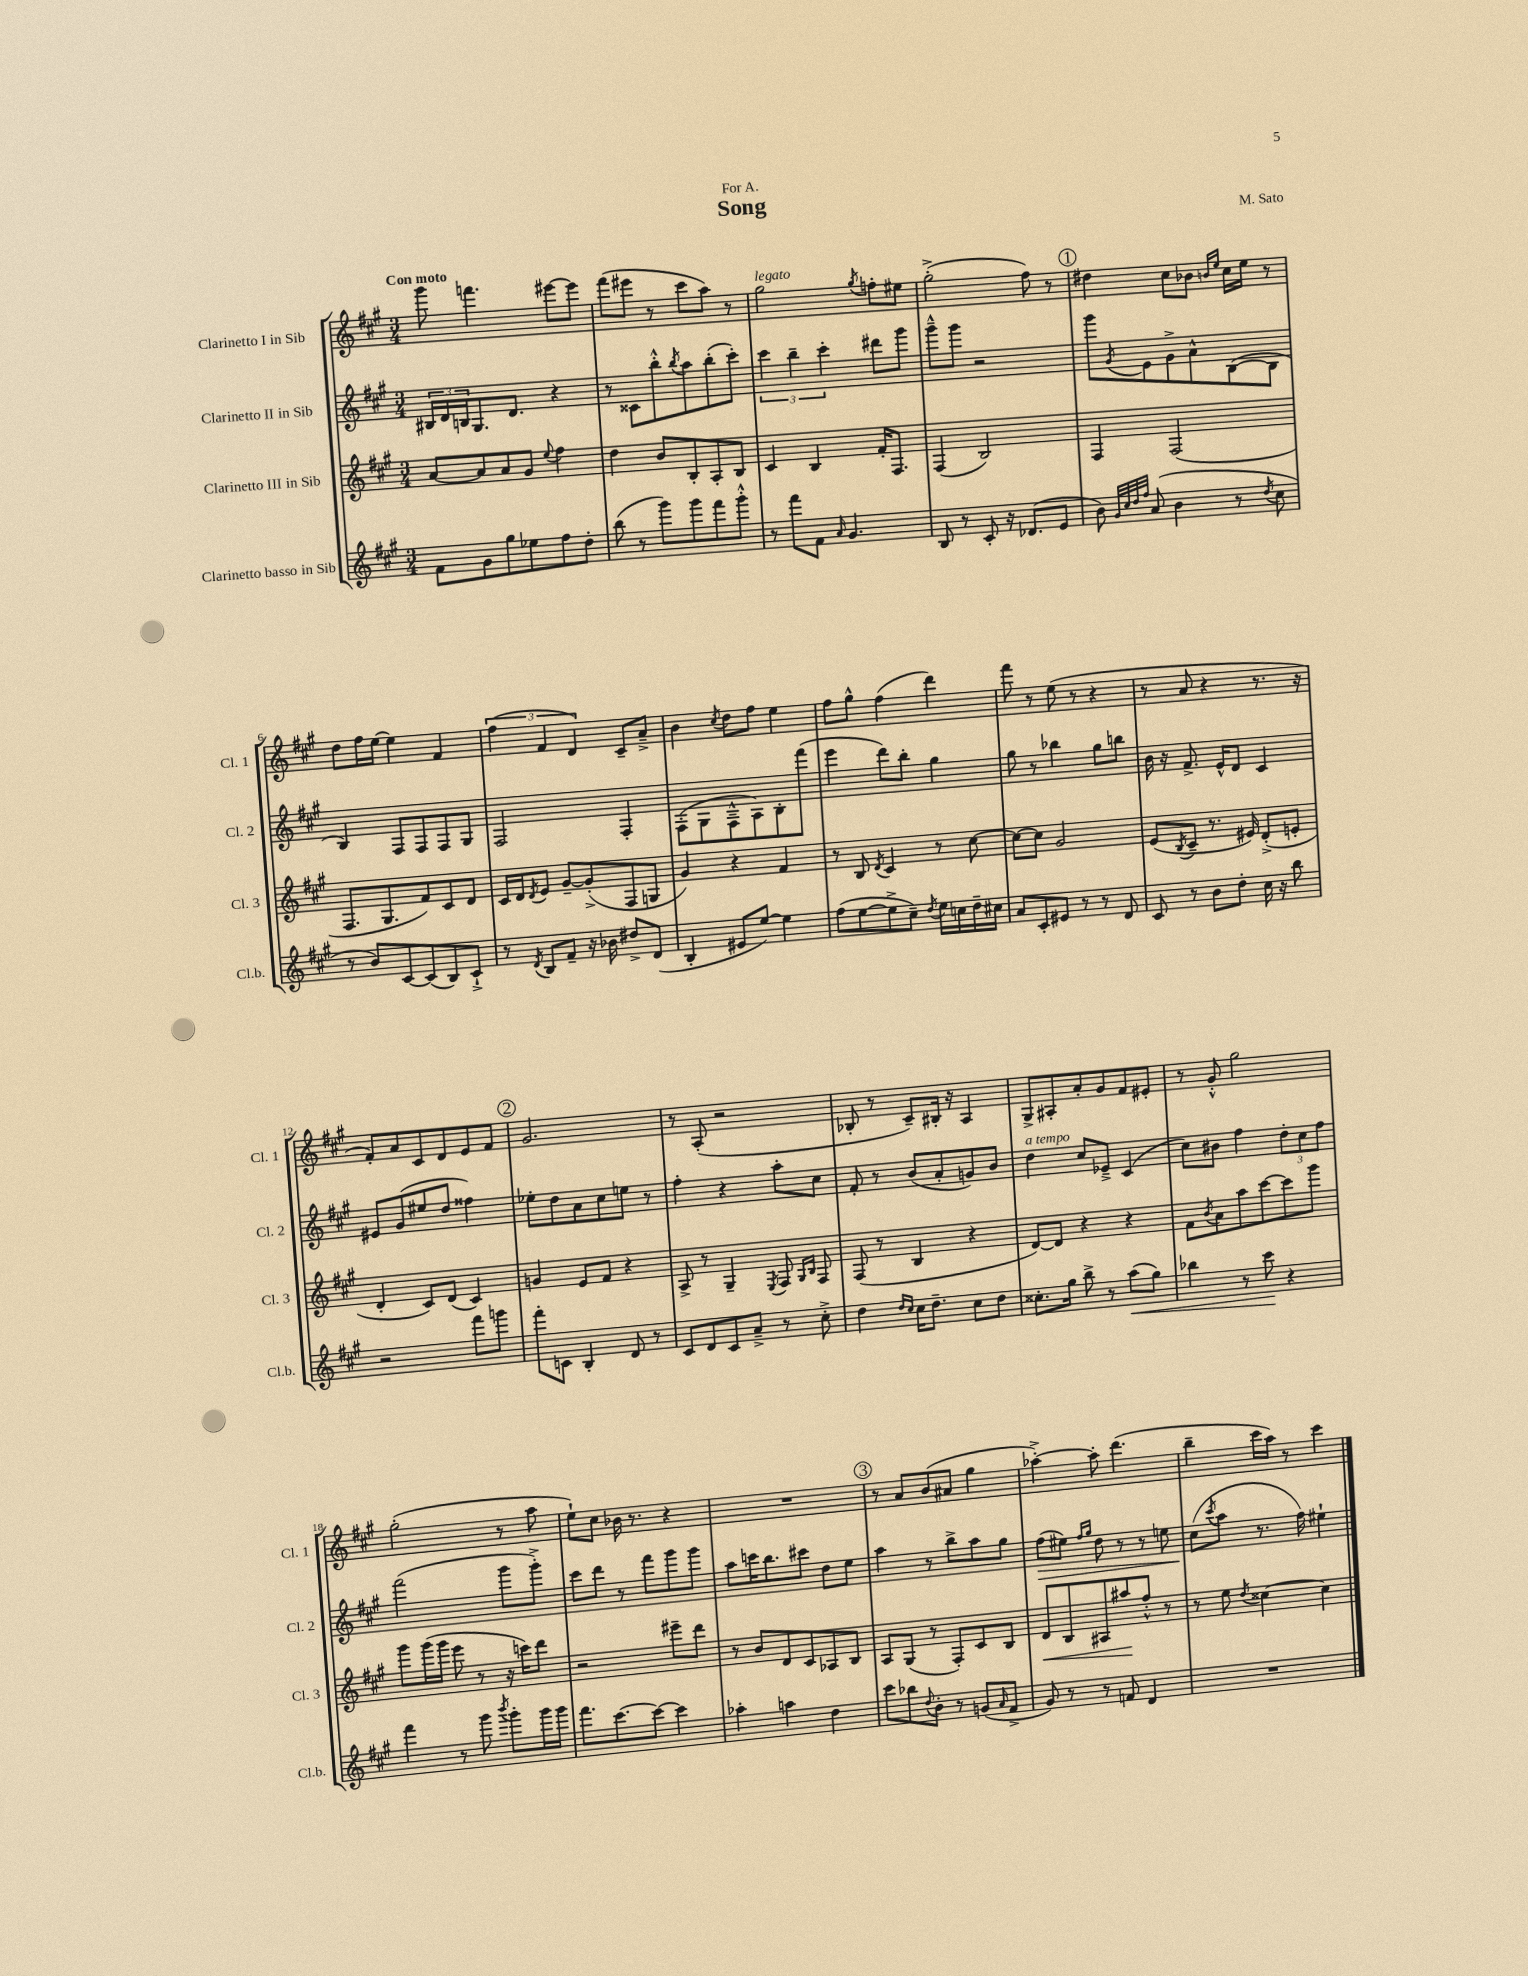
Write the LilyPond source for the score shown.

\header { title = "Song" composer = "M. Sato" dedication = "For A." }
<<
\new StaffGroup <<
\new Staff = "s0" \with { instrumentName = "Clarinetto I in Sib" shortInstrumentName = "Cl. 1" } {
    \clef treble \key a \major \numericTimeSignature \time 3/4 \tempo "Con moto"
    gis'''8 f'''4. eis'''8~ eis'''8 |
    fis'''8( eis'''8 r8 cis'''8 a''8) r8 |
    gis''2^\markup { \italic "legato" } \acciaccatura { gis''8 } f''8-. eis''8 |
    gis''2-.->( fis''8) r8 |
    \mark \markup { \circle "1" } dis''4 cis''8 bes'8 \grace { b'16 e''16 } cis''16 e''16 r8 |
    d''8 fis''16 e''16~ e''4 fis'4 |
    \tuplet 3/2 { fis''4( fis'4 d'4) } cis'8-- a'8---> |
    b'4 \acciaccatura { cis''8 } d''8 fis''8 e''4 |
    fis''8 gis''8-^ fis''4( d'''4) |
    fis'''8 r8 e''8( r8 r4 |
    r8 a'8 r4 r8. r16 |
    fis'8-.) a'8 cis'8 d'8 e'8 fis'8 |
    \mark \markup { \circle "2" } gis'2. |
    r8 a8-.( r2 |
    bes8-. r8 cis'8--) bis16-. r16 a4 |
    gis8-> ais8-. a'8-. gis'8 fis'8 eis'8-. |
    r8 gis'8-.-^ gis''2 |
    gis''2-.( r8 a''8 |
    e''8-!) cis''8 bes'16 r8. r4 |
    R2. |
    \mark \markup { \circle "3" } r8 a'8 b'8( ais'8 gis''4 |
    aes''4~-.->) aes''8-. d'''4.( |
    b''4-- cis'''16 a''16) r8 cis'''4 \bar "|." |
}
\new Staff = "s1" \with { instrumentName = "Clarinetto II in Sib" shortInstrumentName = "Cl. 2" } {
    \clef treble \key a \major \numericTimeSignature \time 3/4
    \tuplet 3/2 { bis16 d'16 b16 } gis8. d'8. r4 |
    r8 cisis'8 b''8-.-^ \acciaccatura { b''8 } a''8 b''8-.( cis'''8-.) |
    \tuplet 3/2 { cis'''4 b''4-- cis'''4-. } dis'''8 gis'''8 |
    gis'''8---^ gis'''8 r2 |
    \mark \markup { \circle "1" } gis'''8 \acciaccatura { gis'8 } e'8 gis'8-> a'8-^ b8~( b8 |
    b4) fis8 fis8 fis8 gis8 |
    fis2 fis4-. |
    fis8-.( gis8 fis8---^ a8) b8-. fis'''8( |
    e'''4 d'''8) b''8-. gis''4 |
    gis''8 r8 bes''4 gis''8 b''8 |
    b'16 r16 fis'8.-> e'16-^ d'8 cis'4 |
    eis'8 gis'8( eis''8 d''8 fisis''4) |
    \mark \markup { \circle "2" } ees''8-. d''8 a'8 cis''8 e''8 r8 |
    fis''4-. r4 a''8-. cis''8 |
    fis'8-. r8 b'8( a'8-. g'8) b'8 |
    d''4^\markup { \italic "a tempo" } cis''8 ees'8---> cis'4( |
    cis''8) bis'8 fis''4 \tuplet 3/2 { d''8-. cis''8 fis''8 } |
    fis'''2( gis'''8 gis'''8-.->) |
    cis'''8 d'''8 r8 fis'''8 gis'''8 gis'''8 |
    a''8 c'''16 b''8. cis'''8 d''8 e''8 |
    \mark \markup { \circle "3" } a''4 r8 b''8-> a''8 gis''8 |
    fis''8\>( eis''8) \grace { fis''16 gis''16 } d''8 r8 r8 e''8 |
    cis''8\!( \acciaccatura { cis'''8 } a''8 r8. fis''16) eis''4-! \bar "|." |
}
\new Staff = "s2" \with { instrumentName = "Clarinetto III in Sib" shortInstrumentName = "Cl. 3" } {
    \clef treble \key a \major \numericTimeSignature \time 3/4
    a'8~ a'8 a'8 gis'8 \appoggiatura { e''8 } fis''4 |
    d''4 b'8 b8-. a8-. b8 |
    cis'4 b4 fis'16-. fis8. |
    fis4( b2) |
    \mark \markup { \circle "1" } fis4 fis2( |
    fis8. gis8. fis'8) cis'8 d'8 |
    cis'16 d'16 \acciaccatura { d'8 } e'8 gis'8~-- gis'8-.->( fis8 g8 |
    gis'4) r4 fis'4 |
    r8 b8 \acciaccatura { d'8 } cis'4 r8 cis''8~ |
    cis''8~ cis''8 gis'2 |
    e'8( \acciaccatura { b8 } cis'8-- r8. eis'16) d'8-.->( e'8-. |
    d'4-. cis'8) d'8( cis'4) |
    \mark \markup { \circle "2" } g'4 e'8 fis'8 r4 |
    a8-> r8 gis4-- \acciaccatura { e8 } fis8 \grace { gis16 b16 } fis8 |
    fis8( r8 b4 r4 |
    d'8~) d'8 r4 r4 |
    fis'8 \acciaccatura { b'8 } a'8 a''8 cis'''8~ cis'''8 gis'''8 |
    gis'''8 gis'''16( gis'''16 e'''8 r8 r16 c'''16) d'''8 |
    r2 eis'''8-- d'''8 |
    r8 b'8 d'8 cis'8 aes8 b8 |
    \mark \markup { \circle "3" } a8 gis8( r8 fis8-.) cis'8 b8 |
    d'8\< b8 ais8 ais''8\! fis''8-.-^ r8 |
    r8 e''8 \acciaccatura { d''8 } cisis''4~ cisis''4 \bar "|." |
}
\new Staff = "s3" \with { instrumentName = "Clarinetto basso in Sib" shortInstrumentName = "Cl.b." } {
    \clef treble \key a \major \numericTimeSignature \time 3/4
    fis'8 gis'8 gis''8 ees''8 fis''8 d''8-. |
    b''8( r8 gis'''8) gis'''8 fis'''8 gis'''8-.-^ |
    r8 fis'''8 fis'8 \grace { a'16 } gis'4. |
    b8 r8 cis'8-. r16 des'8.( e'8 |
    \mark \markup { \circle "1" } b'8) \grace { gis'32 cis''32 d''32 fis''32 } a'8( b'4 r8 \acciaccatura { d''8 } cis''8 |
    r8 b'8) cis'8~ cis'8( b8) cis'8-!-> |
    r8 \acciaccatura { d'8 } b8 fis'8-- r16 bes'16 dis''8-> d'8( |
    b4-. eis'8 e''8~) e''4 |
    fis''8( e''8~ e''8-> cis''8--) \acciaccatura { d''8 } e''16 c''16 d''16-- cis''16 |
    a'8 cis'8-. eis'8 r8 r8 d'8 |
    cis'8 r8 b'8 d''8-. cis''16 r16 b''8 |
    r2 fis'''8 g'''8 |
    \mark \markup { \circle "2" } fis'''8-. c'8 b4-. d'8 r8 |
    cis'8 d'8 cis'8 a'8---> r8 cis''8-.-> |
    d''4 \grace { d''16 cis''16 } cis''16 d''8.-- cis''8 d''8 |
    cisis''8.-. gis''16 b''8-> r8 a''8\<( gis''8) |
    bes''4 r8 cis'''8\! r4 |
    fis'''4 r8 gis'''8 \acciaccatura { b'''8 } gis'''8-. gis'''16 gis'''16 |
    fis'''8. cis'''8.~ cis'''8~ cis'''4 |
    aes''4-. a''4 d''4 |
    \mark \markup { \circle "3" } cis'''8 bes''8 \appoggiatura { d''8 } b'8-. r8 g'8( \grace { a'16 } fis'8-> |
    gis'8) r8 r8 f'8 d'4 |
    R2. \bar "|." |
}
>>
>>
